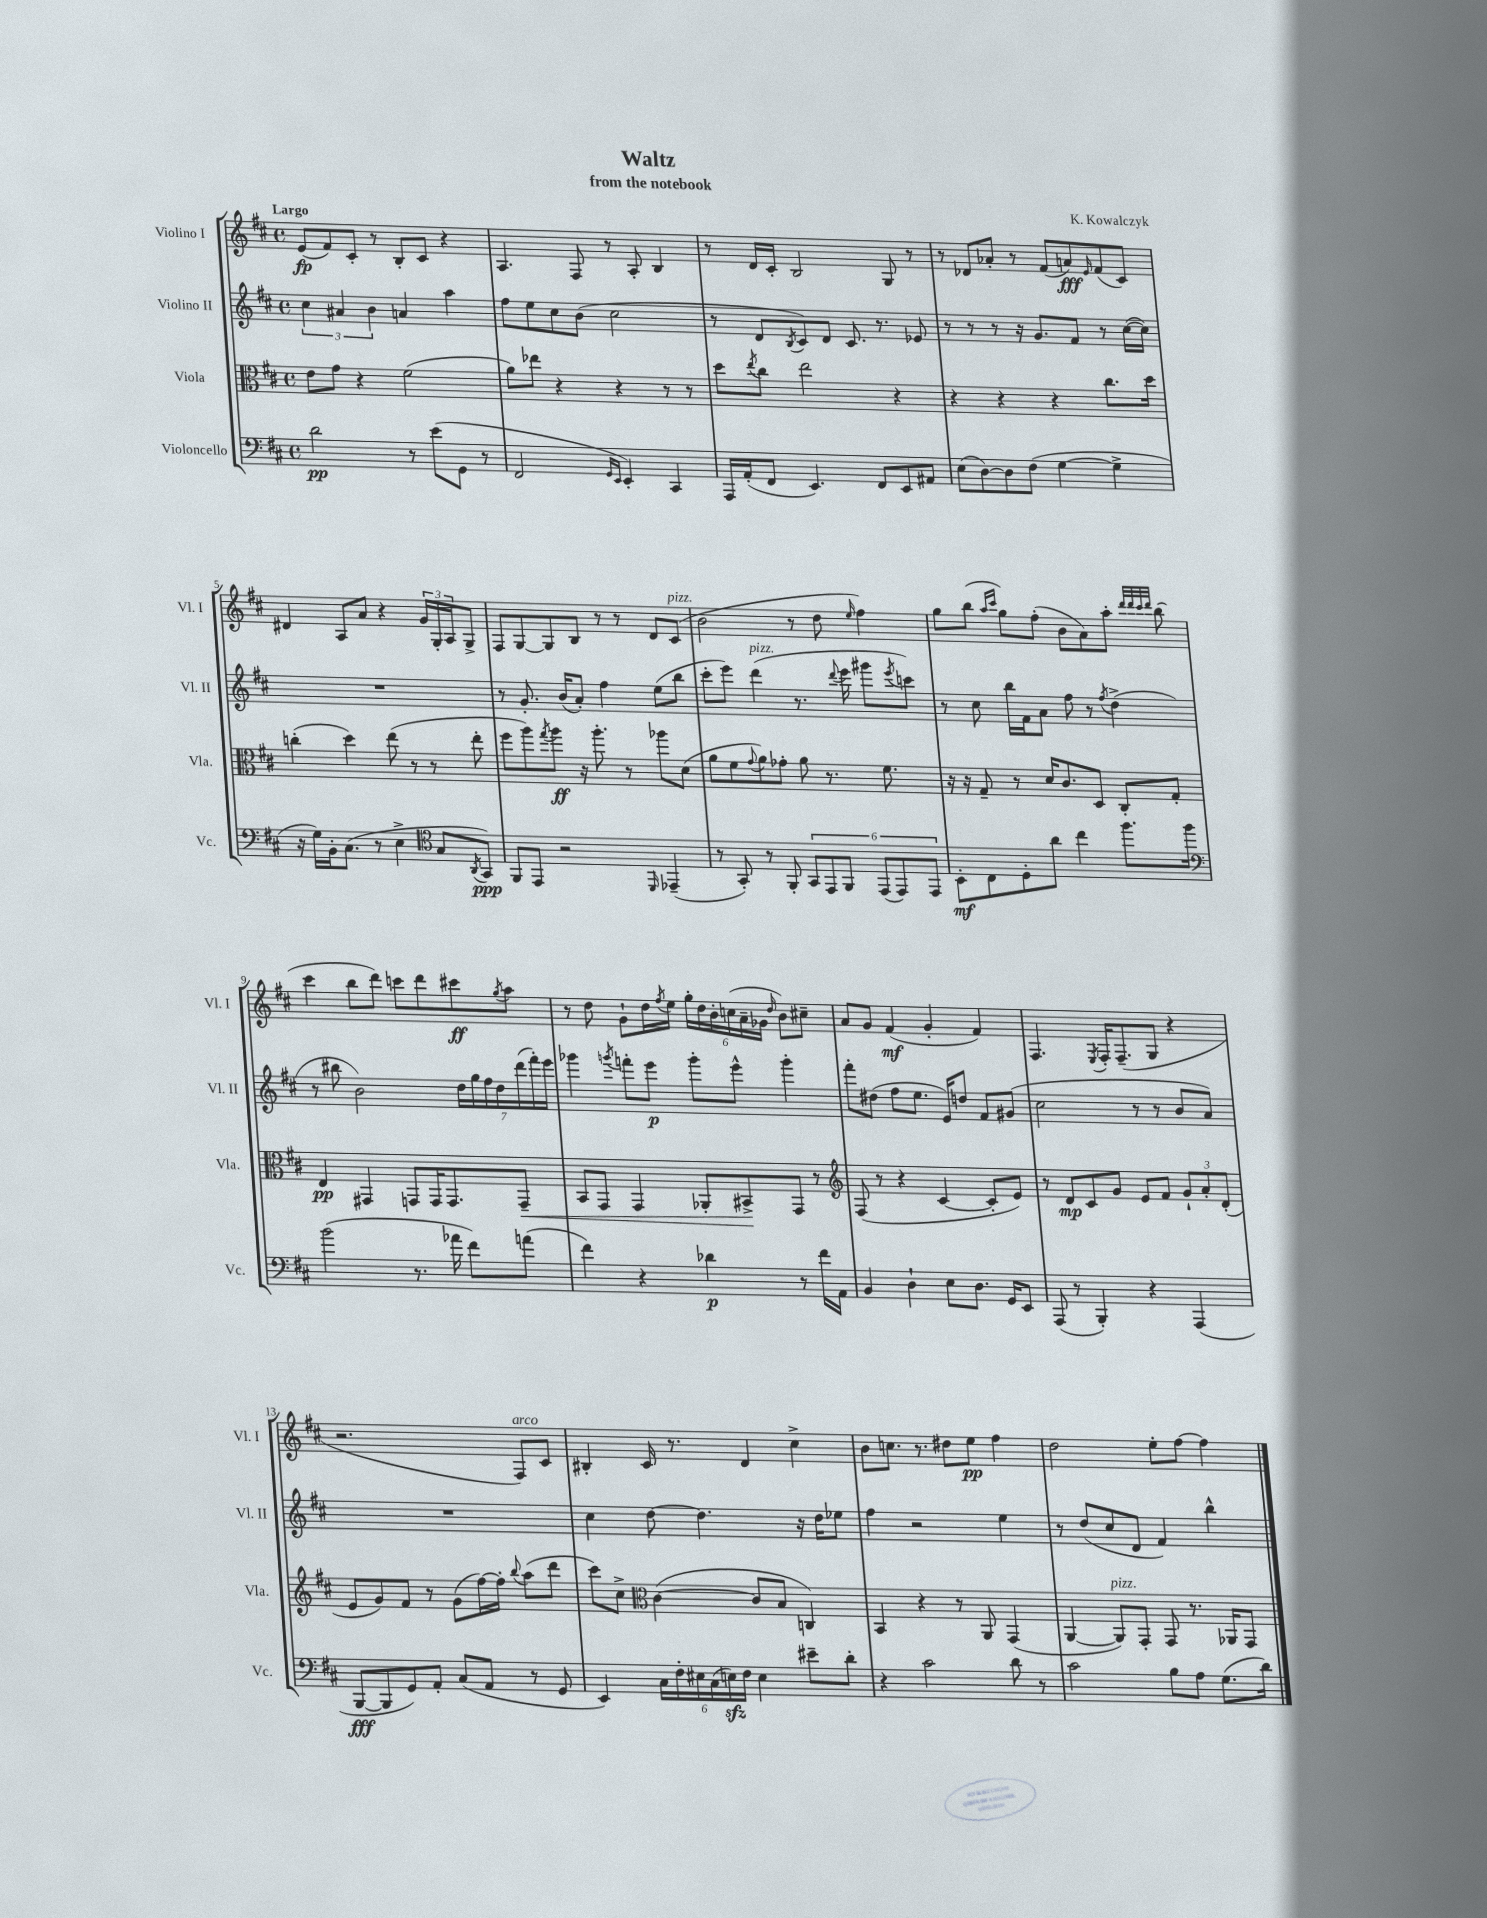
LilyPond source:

\header { title = "Waltz" composer = "K. Kowalczyk" subtitle = "from the notebook" }
<<
\new StaffGroup <<
\new Staff = "s0" \with { instrumentName = "Violino I" shortInstrumentName = "Vl. I" } {
    \clef treble \key d \major \defaultTimeSignature \time 4/4 \tempo "Largo"
    e'8\fp( fis'8) cis'8-. r8 b8-. cis'8 r4 |
    a4. fis8 r8 a8-. b4 |
    r8 d'16 cis'16-. b2 g8 r8 |
    r8 des'8 aes'8-. r8 fis'8( a'8\fff) \grace { e'16 } fis'8( cis'8) |
    dis'4 a8 a'8 r4 \tuplet 3/2 { g'16 g16-. a16 } g8-> |
    fis8 g8~ g8 b8 r8 r8 d'8 cis'8^\markup { \italic "pizz." }( |
    b'2 r8 d''8 \grace { e''16 } fis''4) |
    g''8 b''8( \grace { a''16 cis'''16 } g''8) fis''8-.( b'8 a'8) a''8-. \grace { d'''32 d'''32 cis'''32 d'''32 } b''8( |
    cis'''4 b''8 d'''8) c'''8 d'''8 cis'''8\ff \acciaccatura { g''8 } a''8 |
    r8 d''8 g'8-! d''16 \acciaccatura { fis''8 } e''16 \tuplet 6/4 { g''16-. d''16 b'16-. c''16( a'16-- ges'16 } \grace { d''16 } b'8) cis''8-- |
    a'8 g'8 fis'4\mf( g'4-. fis'4) |
    fis4. \acciaccatura { e8 } fis16-. fis8.--( g8 r4 |
    r2. fis8^\markup { \italic "arco" }) cis'8 |
    bis4-. cis'16 r8. d'4 cis''4-> |
    b'8 c''8. r8. dis''8 e''8\pp fis''4 |
    d''2 e''8-. fis''8~ fis''4 \bar "|." |
}
\new Staff = "s1" \with { instrumentName = "Violino II" shortInstrumentName = "Vl. II" } {
    \clef treble \key d \major \defaultTimeSignature \time 4/4
    \tuplet 3/2 { cis''4 ais'4 b'4 } a'4 a''4 |
    fis''8 e''8 cis''8 b'8( cis''2 |
    r8 d'8 \acciaccatura { b8 } cis'8) d'8 cis'8. r8. ees'8 |
    r8 r8 r8 r16 g'8. fis'8 r8 cis''16~( cis''16) |
    R1 |
    r8 g'8.-. b'16( a'8-.) fis''4 e''8( b''8 |
    cis'''8-. e'''8) d'''4^\markup { \italic "pizz." }( r8. \appoggiatura { d'''8 } e'''16 gis'''8 \acciaccatura { e'''8 } c'''8) |
    r8 cis''8 b''16 fis'16 a'8 fis''8 r8 \acciaccatura { fis''8 } d''4->( |
    r8 bis''8 b'2) \tuplet 7/4 { d''16 g''16 fis''16 d''16 d'''16( fis'''16-.) e'''16 } |
    ges'''4 \acciaccatura { g'''8 } f'''8-. e'''8\p g'''8-. e'''8-^ g'''4-. |
    fis'''8-. dis''8( fis''8 e''8. e'16) d''8 fis'8 gis'8( |
    cis''2 r8 r8 b'8 a'8) |
    R1 |
    cis''4 d''8~ d''4. r16 d''16 ees''8 |
    fis''4 r2 e''4 |
    r8 d''8( cis''8 d'8 fis'4) b''4-^ \bar "|." |
}
\new Staff = "s2" \with { instrumentName = "Viola" shortInstrumentName = "Vla." } {
    \clef alto \key d \major \defaultTimeSignature \time 4/4
    e'8 g'8 r4 fis'2( |
    a'8) ees''8 r4 r4 r8 r8 |
    d''8 \acciaccatura { e''8 } cis''8 e''2 r4 |
    r4 r4 r4 cis''8. d''16 |
    c''4-.( d''4) e''8( r8 r8 e''8-. |
    fis''8 a''8) \acciaccatura { g''8 } a''8\ff r16 a''8.-. r8 aes''8 d'8( |
    a'8 fis'8 \appoggiatura { g'8 } a'8) ges'8-. a'8 r8. fis'8. |
    r16 r16 g8-- r8 d'16 cis'8. d8 cis8-. g8-. |
    e4\pp gis,4 g,8 g,16 g,8. g,8--\< |
    b,8 g,8 g,4 aes,8-. bis,8->\! g,8 r8 |
    \clef treble fis8( r8 r4 cis'4~ cis'8-. e'8) |
    r8 d'8\mp cis'8 g'8 e'8 fis'8 \tuplet 3/2 { g'8-! a'8-. d'8-.( } |
    e'8 g'8) fis'8 r8 g'8( fis''16~) fis''16-. \appoggiatura { b''8 } a''8( d'''8 |
    cis'''8) cis''8-> \clef alto cis'4~( cis'8 b8 c4) |
    b,4 r4 r8 a,8 g,4( |
    a,4~ a,8^\markup { \italic "pizz." }) g,8-. g,8 r8. aes,16 g,8 \bar "|." |
}
\new Staff = "s3" \with { instrumentName = "Violoncello" shortInstrumentName = "Vc." } {
    \clef bass \key d \major \defaultTimeSignature \time 4/4
    d'2\pp r8 e'8( g,8 r8 |
    fis,2 \grace { g,16 e,16 } e,4-.) cis,4 |
    a,,16 a,16-.( fis,8 e,4.) fis,8 e,8 ais,8 |
    e8( d8~) d8 fis8( g4~ g4-> |
    r16 g16) b,16-. cis8.( r8 e4-> \clef tenor g8 \acciaccatura { a,8 } g,8\ppp) |
    fis,8 e,8 r2 \grace { d,16 } ees,4--( |
    r8 g,8-.) r8 fis,8-. \tuplet 6/4 { g,8 e,8 fis,8 e,8( e,8) e,8 } |
    b,8-.\mf cis8 d8-. a'8 cis''4 fis''8. fis''16 |
    \clef bass b'2( r8. aes'16 fis'8) a'8( |
    fis'4) r4 des'4\p r8 fis'16 a,16 |
    b,4 d4-! e8 d8. g,16 e,8 |
    a,,8( r8 b,,4-.) r4 a,,4( |
    b,,8~\fff b,,8 g,8) a,8-. cis8( a,8 r8 g,8 |
    e,4) \tuplet 6/4 { cis16 fis16-. eis16 cis16( e16\sfz) fis16 } e4 eis'8-- d'8-. |
    r4 cis'2 d'8 r8 |
    cis'2 b8 a8 g8.( d'16) \bar "|." |
}
>>
>>
